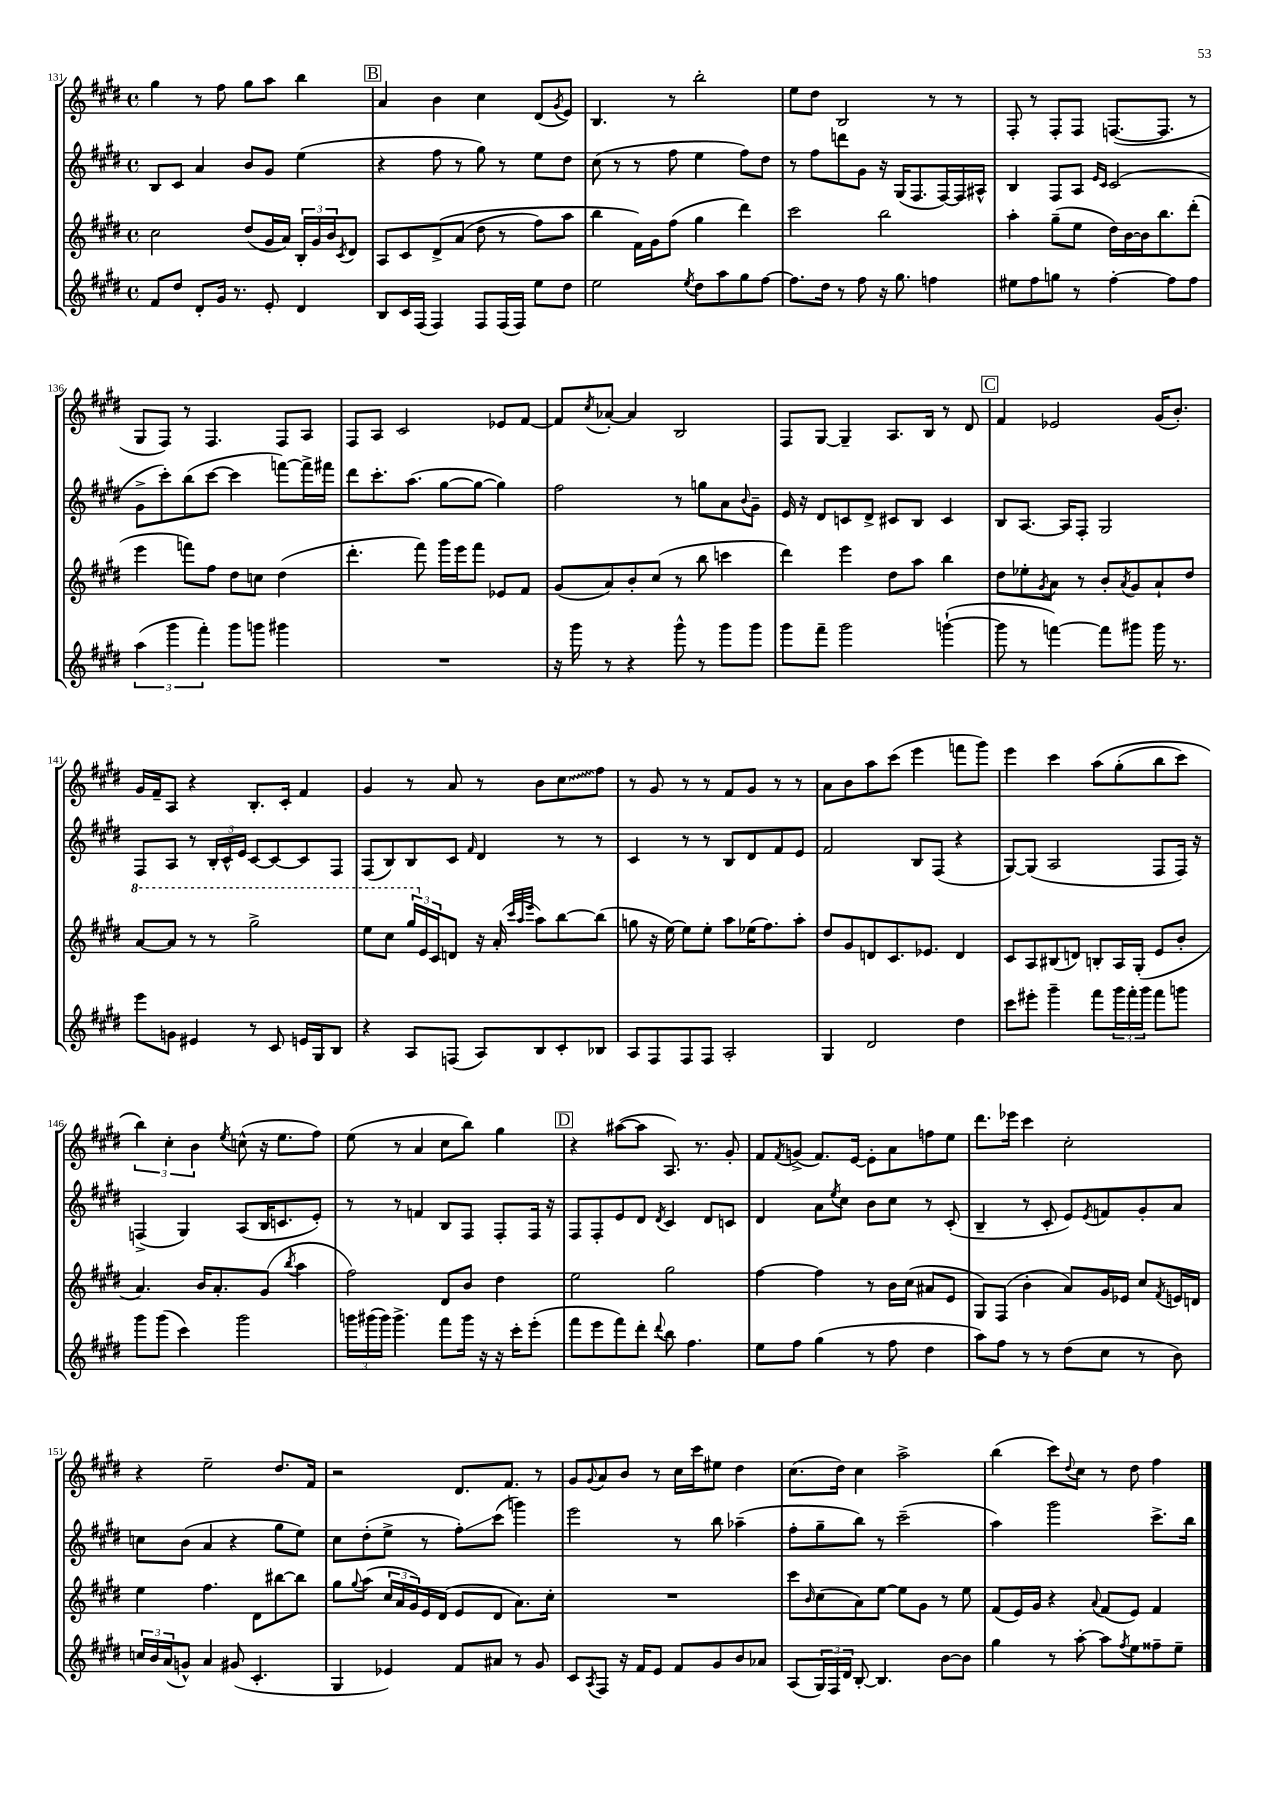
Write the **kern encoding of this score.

**kern	**kern	**kern	**kern
*staff4	*staff3	*staff2	*staff1
*clefG2	*clefG2	*clefG2	*clefG2
*k[f#c#g#d#]	*k[f#c#g#d#]	*k[f#c#g#d#]	*k[f#c#g#d#]
*M4/4	*M4/4	*M4/4	*M4/4
*met(c)	*met(c)	*met(c)	*met(c)
8f#	2cc#	8B	4gg#
8dd#	.	8c#	.
8d#'	.	4a	8r
16g#	.	.	8ff#
8.r	.	.	.
.	(8dd#	8b	8gg#
8e'	16g#	8g#	8aa
.	16a)	.	.
4d#	24B'	(4ee	4bb
.	24g#	.	.
.	24b	.	.
.	8qc#	.	.
.	8d#	.	.
=	=	=	=
8B	8A	4r	4a
16c#	8c#	.	.
(16F#	.	.	.
4F#)	&(8d#^	8ff#	4b
.	(8a	8r	.
8F#	8dd#	8gg#)	4cc#
(16F#	8r	8r	.
16F#)	.	.	.
8ee	8ff#)	8ee	(8d#
.	.	.	8qg#
8dd#	8aa	8dd#	8e)
=	=	=	=
2ee	4bb	(8cc#	4.B
.	.	8r	.
.	16f#&)	8r	.
.	16g#	.	.
.	(8ff#	8ff#	8r
8qee	.	.	.
8dd#	4gg#	4ee	2bb'
8aa	.	.	.
8gg#	4ddd#)	8ff#)	.
[8ff#	.	8dd#	.
=	=	=	=
8.ff#]	2ccc#	8r	8ee
.	.	8ff#	8dd#
16dd#	.	.	.
8r	.	8ddd	2B
8ff#	.	8g#	.
16r	2bb	16r	.
8.gg#	.	(16G#	.
.	.	8.F#	.
4ff	.	.	8r
.	.	[16F#)	.
.	.	16F#]	8r
.	.	16A#^^	.
=	=	=	=
8ee#	4aa'	4B	8F#'
8ff#	.	.	8r
8gg	(8gg#~	8F#	8F#'
8r	8ee	8A	8F#
.	.	16qqe	.
.	.	16qqc#	.
[4ff#'	16dd#)	(2c#	([8.F
.	[16b	.	.
.	16b]	.	.
.	8.bb	.	8.F]
8ff#]	.	.	.
8ff#	(8ddd#'	.	8r
=	=	=	=
(6aa	4eee	8g#^	8G#
.	.	8ccc#')	8F#)
6ggg#	.	.	.
.	8fff)	(8bb	8r
6fff#')	.	.	.
.	8ff#	[8ccc#	4.F#
8ggg#	8dd#	4ccc#]	.
8ggg	8cc	.	.
4ggg#	(4dd#	[8fff)	8F#
.	.	16fff^]	8A
.	.	16fff#	.
=	=	=	=
1r	4.ddd#'	8ddd#	8F#
.	.	8.ccc#'	8A
.	.	.	2c#
.	.	(8.aa	.
.	8fff#)	.	.
.	16ggg#	[8gg#	.
.	16eee	.	.
.	8fff#	8gg#_	.
.	8e-	4gg#])	8e-
.	8f#	.	[8f#
=	=	=	=
16r	(8g#	2ff#	8f#]
16ggg#	.	.	.
.	.	.	8qcc#
8r	8a)	.	[8a-'
4r	8b'	.	4a-]
.	(8cc#	.	.
8ggg#^^	8r	8r	2B
8r	8bb	8gg	.
8ggg#	4ccc	8a	.
.	.	8qqb	.
8ggg#	.	8g#~	.
=	=	=	=
8ggg#	4ddd#)	16e	8F#
.	.	16r	.
8fff#~	.	8d#	[8G#
2ggg#	4eee	8c	4G#~]
.	.	8d#^	.
.	8dd#	8c#	8.A
.	8aa	8B	.
.	.	.	16B
([4ggg`	4bb	4c#	8r
.	.	.	8d#
=	=	=	=
8ggg]	8dd#	8B	4f#
8r	8ee-'	[8.A	.
.	8qg#	.	.
[4fff)	8a	.	2e-
.	.	16A]	.
.	8r	8F#'	.
8fff]	8b'	2G#	.
.	8qa	.	.
8ggg#	8g#	.	.
16ggg#	8a`	.	(16g#
8.r	.	.	8.b')
.	8dd#	.	.
=	=	=	=
8eee	[8aa	8F#	16g#
.	.	.	16f#~
8g	8aa]	8A	8A
4e#	8r	8r	4r
.	8r	24B'	.
.	.	24c#^^	.
.	.	24e	.
8r	2ggg#^	[8c#	8.B'
8c#	.	8c#_	.
.	.	.	16c#'
16e	.	8c#]	4f#
16G#	.	.	.
8B	.	8F#	.
=	=	=	=
4r	8eee	(8F#	4g#
.	8ccc#	8B)	.
8A	24ggg#	8B	8r
.	24e	.	.
.	24c#	.	.
(8F	8d	8c#	8a
.	.	16qqf#	.
8A)	16r	4d#	8r
.	(16a'	.	.
.	32qqccc#	.	.
.	32qqaa	.	.
.	32qqeee	.	.
8B	8aa)	.	8b
8c#'	[8bb	8r	8cc#
8B-	(8bb]	8r	8ff#
=	=	=	=
8A	8gg	4c#	8r
8F#	16r	.	8g#
.	[16ee)	.	.
8F#	8ee]	8r	8r
8F#	8ee'	8r	8r
2A'	8aa	8B	8f#
.	(16ee-	8d#	8g#
.	8.ff#)	.	.
.	.	8f#	8r
.	8aa'	8e	8r
=	=	=	=
4G#	8dd#	2f#	8a
.	8g#	.	8b
2d#	8d	.	8aa
.	8.c#	.	(8ccc#
.	.	8B	4eee
.	8.e-	.	.
.	.	(8F#	.
4dd#	4d	4r	8fff
.	.	.	8ggg#)
=	=	=	=
8ccc#	8c#	[8G#)	4eee
8eee#'	8A	(8G#]	.
4ggg#~	(8B#	2A	4ccc#
.	8d)	.	.
8fff#	8B'	.	&(8aa
24ggg#	16A	.	(8gg#'
24fff#'	.	.	.
.	(16G#'	.	.
24ggg#	.	.	.
8fff#	8e	8F#	8bb
8ggg	8b'	16F#)	8ccc#)
.	.	16r	.
=	=	=	=
8ggg#	4.a)	(4F^	6bb&)
(8ggg#	.	.	.
.	.	.	6cc#'
4ccc#)	.	4G#)	.
.	.	.	6b
.	16b	.	.
.	8.a'	.	.
.	.	.	8qee
2ggg#	.	(8A	(8cc^^
.	(8g#	16B	16r
.	.	8.c	8.ee
.	8qbb	.	.
.	4aa	.	.
.	.	8e')	8ff#)
=	=	=	=
24ggg	2ff#)	8r	(8ee
(24ggg#	.	.	.
24ggg#)	.	.	.
4.ggg#^	.	8r	8r
.	.	4f	4a
8fff#	8d#	8B	8cc#
16ggg#	8b	8F#	8bb)
16r	.	.	.
16r	4dd#	8F#'	4gg#
16ccc#'	.	.	.
(8eee'	.	16F#	.
.	.	16r	.
=	=	=	=
8fff#	2ee	8F#	4r
8eee	.	8F#'	.
8fff#)	.	8e	([8aa#
8ddd#'	.	8d#	8aa#]
8qqddd#	.	8qd#	.
8bb	2gg#	4c#	8.A)
4.ff#	.	.	.
.	.	.	8.r
.	.	8d#	.
.	.	8c	8g#'
=	=	=	=
8ee	[4ff#	4d#	8f#
.	.	.	8qf#
8ff#	.	.	(8g^
(4gg#	4ff#]	8a	8.f#)
.	.	8qee	.
.	.	8cc#	.
.	.	.	[16e
8r	8r	8b	8e']
8ff#	16b	8cc#	8a
.	(16cc#	.	.
4dd#	8a#	8r	8ff
.	8e	(8c#'	8ee
=	=	=	=
8aa)	8G#)	4B~	8.ddd#
8ff#	(8F#	.	.
.	.	.	16eee-
8r	4b'	8r	4ccc#
8r	.	8c#'	.
(8dd#	8a)	8e)	2cc#'
.	.	8qe	.
8cc#	16g#	8f	.
.	16e-	.	.
8r	8cc#	8g#'	.
.	8qf#	.	.
8b)	16e	8a	.
.	16d	.	.
=	=	=	=
24cc	4ee	8cc	4r
24b	.	.	.
(24a	.	.	.
8g^^)	.	(8b	.
4a	4.ff#	4a	2ee~
(8g#	.	4r	.
4.c#'	8d#	.	.
.	[8bb#	8gg#	8.dd#
.	8bb#]	8ee)	.
.	.	.	16f#
=	=	=	=
4G#	8gg#	8cc#	2r
.	8qqgg#	.	.
.	(8aa	(8dd#'	.
4e-)	24cc#	8ee^	.
.	24a	.	.
.	24g#)	.	.
.	16e	8r	.
.	(16d#	.	.
8f#	8e	8ff#')	8.d#
8a#	8d#	(8ccc#	.
.	.	.	8.f#
8r	8.a)	4ggg)	.
8g#	.	.	8r
.	16cc#'	.	.
=	=	=	=
8c#	1r	2eee	8g#
8qA	.	.	8qqg#
8F#	.	.	8a
16r	.	.	8b
16f#	.	.	.
8e	.	.	8r
8f#	.	8r	16cc#
.	.	.	16ccc#
8g#	.	8bb	8ee#
8b	.	(4aa-~	4dd#
8a-	.	.	.
=	=	=	=
(8A	8ccc#	8ff#'	(8.cc#
.	16qqb	.	.
24G#)	(8cc#	8gg#~	.
24F#	.	.	.
.	.	.	16dd#)
24d#	.	.	.
[8B'	8a)	8bb)	4cc#
4.B]	[8ee	8r	.
.	8ee]	(2ccc#~	2aa^
.	8g#	.	.
[8b	8r	.	.
8b]	8ee	.	.
=	=	=	=
4gg#	(8f#	4aa)	(4bb
.	16e)	.	.
.	16g#	.	.
8r	4r	2ggg#	8ccc#)
.	.	.	8qqdd#
[8aa'	.	.	8cc#
.	8qqa	.	.
8aa]	(8f#	.	8r
8qff#	.	.	.
8ee	8e)	.	8dd#
8ff##~	4f#	8.ccc#^	4ff#
8ee~	.	.	.
.	.	16bb	.
==	==	==	==
*-	*-	*-	*-
